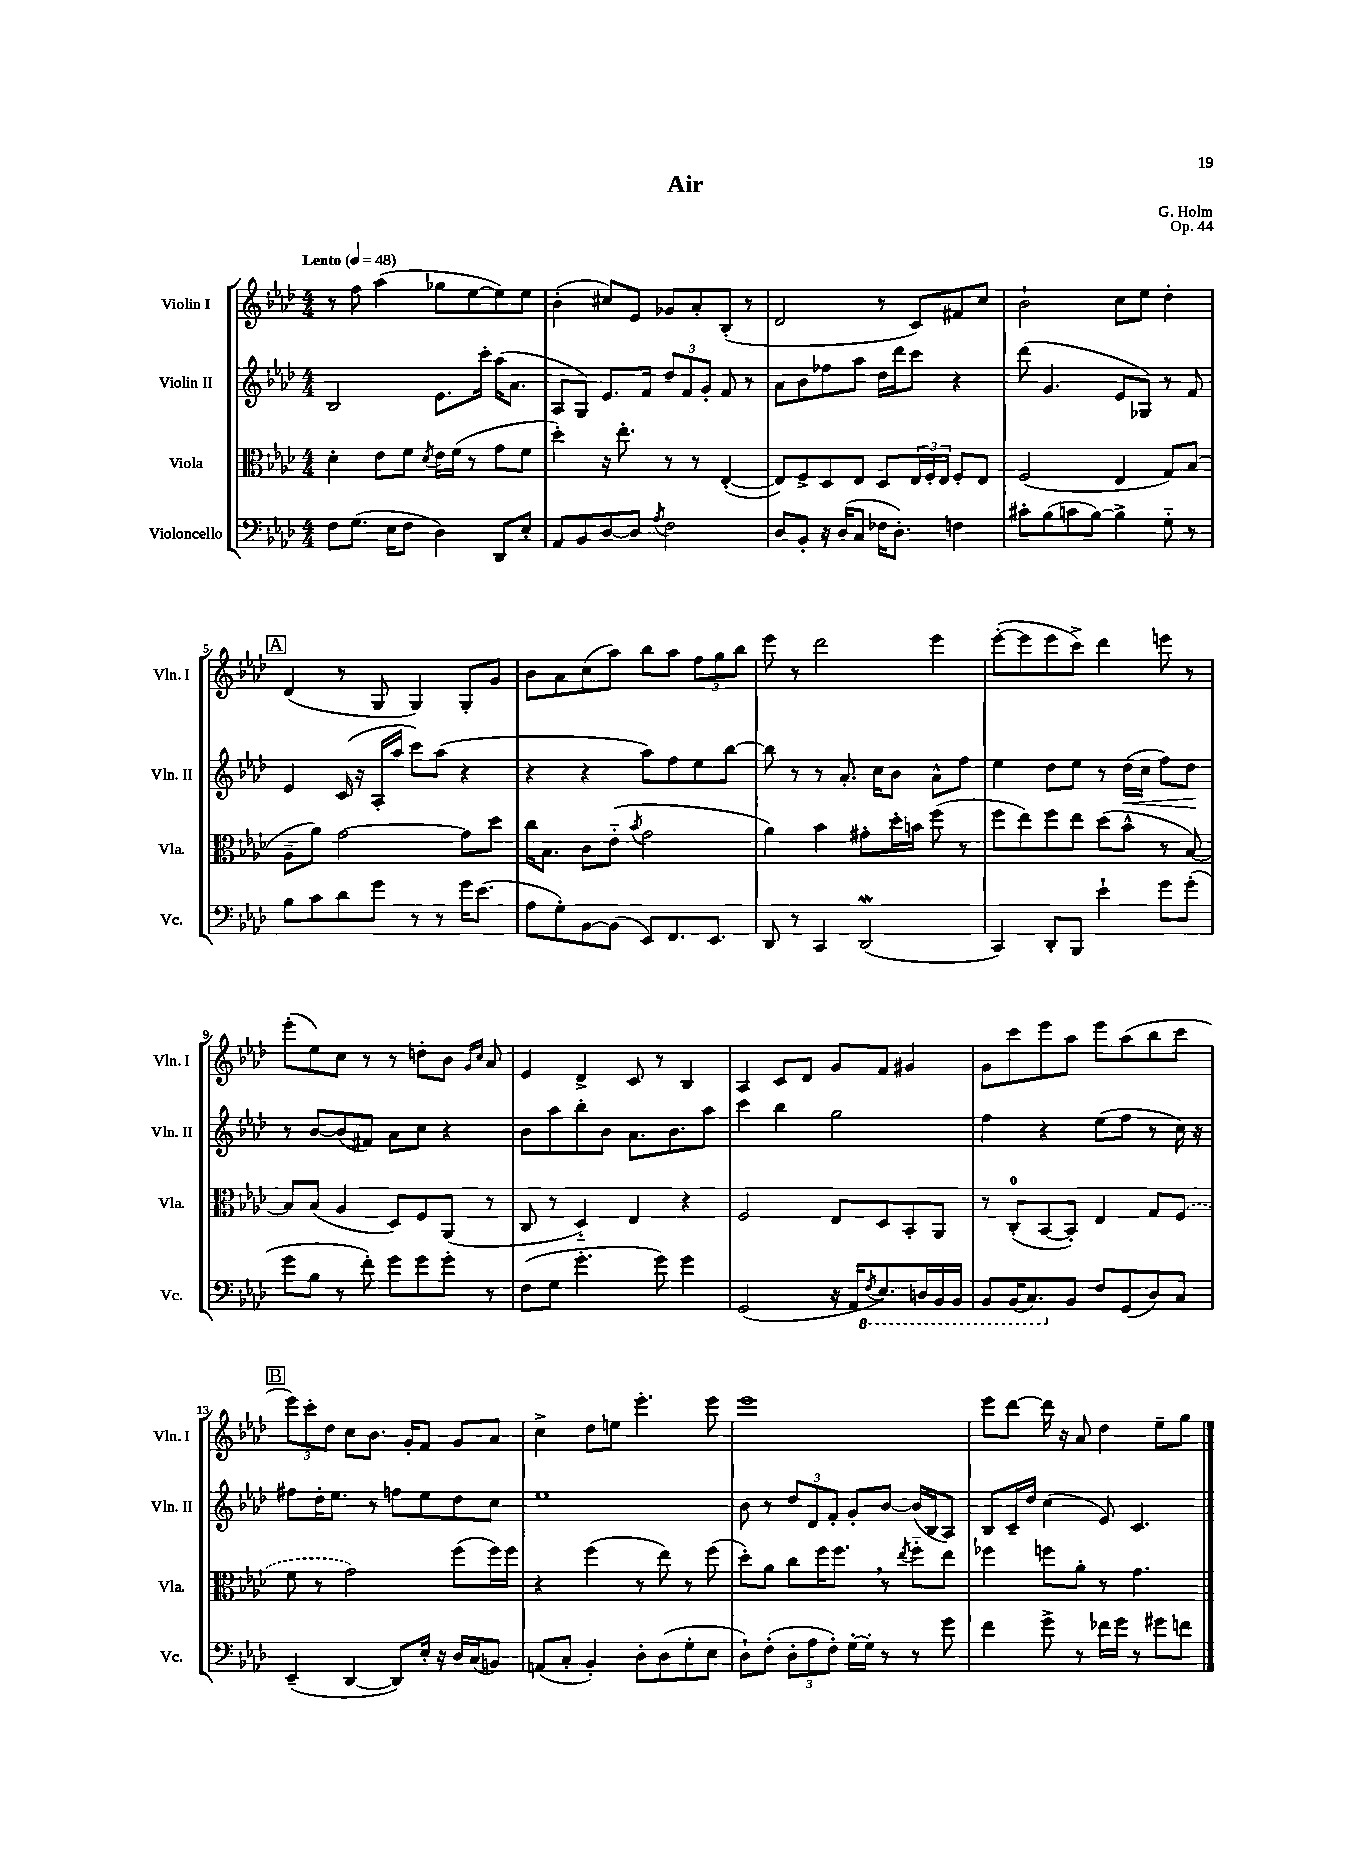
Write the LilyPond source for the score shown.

\header { title = "Air" composer = "G. Holm" opus = "Op. 44" }
<<
\new StaffGroup <<
\new Staff = "s0" \with { instrumentName = "Violin I" shortInstrumentName = "Vln. I" } {
    \clef treble \key aes \major \numericTimeSignature \time 4/4 \tempo "Lento" 4 = 48
    r8 f''8 aes''4( ges''8 ees''8~ ees''8) ees''8 |
    bes'4-.( cis''8) ees'8 ges'8 aes'8-. bes8-.( r8 |
    des'2 r8 c'8) fis'8 c''8 |
    bes'2-! c''8 ees''8 des''4-. |
    \mark \markup { \box "A" } des'4( r8 g8 g4) g8-. g'8 |
    bes'8 aes'8 c''8( aes''8) bes''8 aes''8 \tuplet 3/2 { f''8 g''8 bes''8 } |
    ees'''8 r8 des'''2 ees'''4 |
    ees'''8~-.( ees'''8 ees'''8 c'''8->) des'''4 e'''8 r8 |
    ees'''8-.( ees''8) c''8 r8 r8 d''8-. bes'8 \grace { g'16 c''16 } aes'8 |
    ees'4 des'4-> c'8 r8 bes4 |
    aes4 c'8 des'8 g'8 f'8 gis'4 |
    g'8 c'''8 ees'''8 aes''8 ees'''8 aes''8( bes''8 c'''8 |
    \mark \markup { \box "B" } \tuplet 3/2 { ees'''8) c'''8-. des''8 } c''8 bes'8. g'16-. f'8 g'8 aes'8 |
    c''4-> des''8 e''8 ees'''4.-. ees'''8 |
    ees'''1 |
    ees'''8 des'''8~ des'''16 r16 aes'8 des''4 ees''8-- g''8 \bar "|." |
}
\new Staff = "s1" \with { instrumentName = "Violin II" shortInstrumentName = "Vln. II" } {
    \clef treble \key aes \major \numericTimeSignature \time 4/4
    bes2 ees'8. c'''16-. aes''16( aes'8. |
    aes8 g8) ees'8. f'16 \tuplet 3/2 { des''8 f'8 g'8-. } f'8 r8 |
    aes'8 bes'8 fes''8 aes''8 des''16 des'''16 c'''8 r4 |
    des'''8( g'4. ees'8 ges8) r8 f'8 |
    \mark \markup { \box "A" } ees'4 c'16( r16 aes16-. aes''16 c'''8) aes''8( r4 |
    r4 r4 aes''8) f''8 ees''8 bes''8~ |
    bes''8 r8 r8 aes'8.-. c''16 bes'8 aes'8-^ f''8 |
    ees''4 des''8 ees''8 r8 des''16\<( c''16 f''8) des''8\! |
    r8 bes'8~ bes'8( fis'8) aes'8 c''8 r4 |
    bes'8 aes''8 bes''8-. bes'8 aes'8. bes'8. aes''8 |
    c'''4 bes''4 g''2 |
    f''4 r4 ees''8( f''8 r8 c''16) r16 |
    \mark \markup { \box "B" } fis''8 des''16-. ees''8. r8 f''8 ees''8 des''8 c''8 |
    ees''1 |
    bes'8 r8 \tuplet 3/2 { des''8 des'8 f'8-. } g'8-. bes'8~ bes'16( bes16 aes8) |
    bes8 c'16-- des''16 c''4( ees'8) c'4. \bar "|." |
}
\new Staff = "s2" \with { instrumentName = "Viola" shortInstrumentName = "Vla." } {
    \clef alto \key aes \major \numericTimeSignature \time 4/4
    des'4-. ees'8 f'8 \acciaccatura { des'8 } ees'16 f'16( r8 g'8 f'8 |
    des''4-.) r16 ees''8.-. r8 r8 ees4~-.( |
    ees8) f8-> des8 ees8 des8 \tuplet 3/2 { ees16 f16-. ees16 } f8-. ees8 |
    f2( ees4 g8) bes8( |
    \mark \markup { \box "A" } aes8-- aes'8) g'2~ g'8 des''8 |
    c''16 bes8. c'8 ees'8-_( \acciaccatura { bes'8 } g'2 |
    aes'4) bes'4 gis'8-. des''16-. b'16 f''8( r8 |
    f''8 ees''8) f''8 ees''8 des''8( bes'8-^ r8 bes8~) |
    bes8 bes8( aes4 des8) f8 aes,8( r8 |
    c8 r8 des4-_) ees4 r4 |
    f2 ees8 des8 bes,8-. aes,8 |
    r8 c8-0-.( bes,8~ bes,8-.) ees4 g8 \once \slurDashed f8( |
    \mark \markup { \box "B" } f'8 r8 g'2) f''8( f''16) f''16 |
    r4 f''4( r8 ees''8) r8 f''8( |
    des''8-.) aes'8 c''8 f''16 f''8. \breathe r8 \acciaccatura { ees''8 } f''8-_ ees''8 |
    fes''4 f''8 aes'8-. r8 g'4. \bar "|." |
}
\new Staff = "s3" \with { instrumentName = "Violoncello" shortInstrumentName = "Vc." } {
    \clef bass \key aes \major \numericTimeSignature \time 4/4
    f8 g8.( ees16 f8 des4) des,8 ees8-. |
    aes,8 bes,8 des8~ des8 \acciaccatura { aes8 } f2 |
    des8 bes,8-. r16 des16( c8 fes16 des8.-.) f4 |
    cis'8-. bes8( c'8 bes8~) bes4-> g8-_ r8 |
    \mark \markup { \box "A" } bes8 c'8 des'8 g'8 r8 r8 g'16 ees'8.( |
    aes8 g8-.) bes,8~ bes,8( ees,8) f,8. ees,8. |
    des,8 r8 c,4 des,2\mordent( |
    c,4) des,8-. bes,,8 ees'4-! g'8 g'8-.( |
    g'8 bes8 r8 f'8-.) g'8 g'8 g'8-. r8 |
    f8( g8 g'4.-. g'8) g'4 |
    g,2( r16 aes,16 \ottava #-1 \acciaccatura { f,8 } ees,8.) d,16 bes,,16 bes,,16 |
    bes,,8 bes,,16( c,8.) \ottava #0 bes,8 f8 g,8( des8) c8 |
    \mark \markup { \box "B" } ees,4--( des,4~ des,8) ees16-. r16 des16 c16( b,8) |
    a,8( c8-. bes,4-.) des8-. des8( g8-. ees8 |
    des8-!) f8-.( \tuplet 3/2 { des8-. aes8 f8-.) } g16~-. g16-. r8 r8 g'8 |
    f'4 g'8-> r8 fes'16 g'16 r8 gis'8 f'8 \bar "|." |
}
>>
>>
